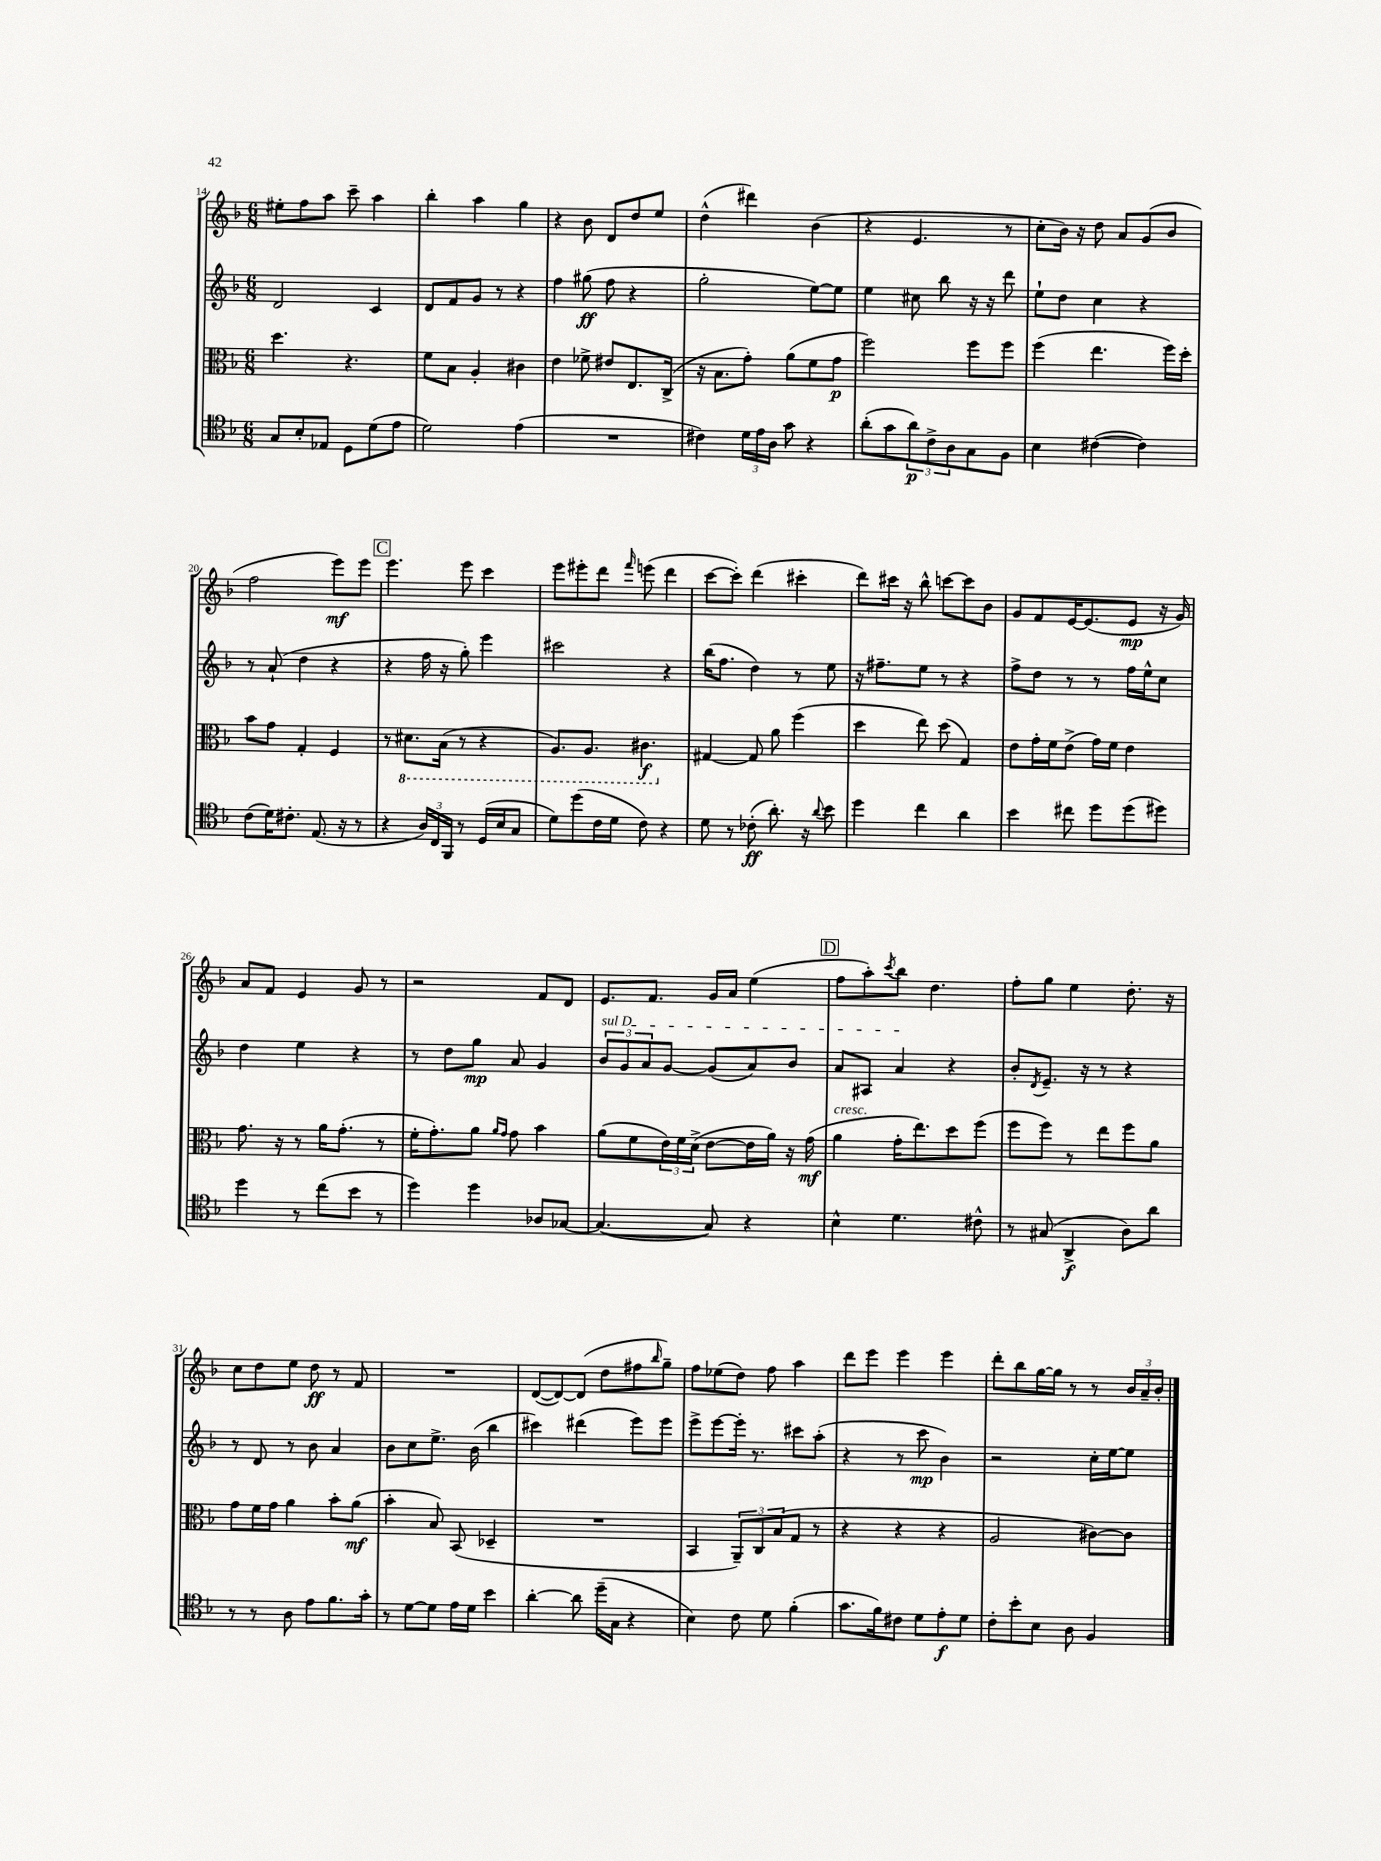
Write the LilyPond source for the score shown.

<<
\new StaffGroup <<
\new Staff = "s0" {
    \clef treble \key f \major \numericTimeSignature \time 6/8
    eis''8-. f''8 a''8 c'''8-- a''4 |
    bes''4-. a''4 g''4 |
    r4 bes'8 d'8 d''8 e''8 |
    d''4-^( dis'''4) bes'4( |
    r4 e'4. r8 |
    c''8-. bes'16) r16 d''8 a'8 g'8( bes'8 |
    f''2 e'''8\mf) e'''8 |
    \mark \markup { \box "C" } e'''4. e'''8 c'''4 |
    e'''8 eis'''8-. d'''8 \grace { f'''16 } e'''8( d'''4 |
    c'''8~ c'''8-.) d'''4( cis'''4-. |
    d'''8) cis'''16 r16 bes''8-^ c'''8~ c'''8 bes'8 |
    g'8 f'8 e'16~ e'8.( e'8\mp r16 g'16) |
    a'8 f'8 e'4 g'8 r8 |
    r2 f'8 d'8 |
    e'8. f'8. g'16 a'16 e''4( |
    \mark \markup { \box "D" } f''8 a''8-.) \acciaccatura { c'''8 } bes''8 d''4. |
    f''8-. g''8 e''4 d''8.-. r16 |
    c''8 d''8 e''8 d''8\ff r8 f'8 |
    R2. |
    d'8~( d'8~) d'8( d''8 fis''8 \grace { bes''16 } g''8--) |
    f''8 ees''8( d''8) f''8 a''4 |
    d'''8 e'''8 e'''4 e'''4 |
    d'''8-. bes''8 g''16~ g''16 r8 r8 \tuplet 3/2 { bes'16 a'16-- bes'16-. } \bar "|." |
}
\new Staff = "s1" {
    \clef treble \key f \major \numericTimeSignature \time 6/8
    d'2 c'4 |
    d'8 f'8 g'8 r8 r4 |
    f''4 gis''8\ff( f''8 r4 |
    g''2-. e''8~) e''8 |
    e''4 cis''8 bes''8 r16 r16 d'''8 |
    e''8-! d''8 c''4 r4 |
    r8 a'8-!( d''4 r4 |
    \mark \markup { \box "C" } r4 f''16 r16 g''8-.) e'''4 |
    cis'''2 r4 |
    bes''16( f''8. d''4) r8 e''8 |
    r16 fis''8.-- e''8 r8 r4 |
    f''8-> d''8 r8 r8 f''16 e''16-^ c''8 |
    d''4 e''4 r4 |
    r8 d''8 g''8\mp a'8 g'4 |
    \tuplet 3/2 { \once \override TextSpanner.bound-details.left.text = \markup { \italic "sul D" } bes'8\startTextSpan g'8 a'8 } g'8~ g'8( a'8) bes'8 |
    \mark \markup { \box "D" } a'8 ais8 a'4\stopTextSpan r4 |
    bes'8-. \acciaccatura { d'8 } e'8.-- r16 r8 r4 |
    r8 d'8 r8 bes'8 a'4 |
    bes'8 c''8 e''8.-> bes'16( bes''4 |
    cis'''4) dis'''4( e'''8) e'''8 |
    e'''8-> e'''8~ e'''16-. r8. cis'''8 a''8-.( |
    r4 r8 c'''8\mp bes'4) |
    r2 c''16-. e''16~ e''8 \bar "|." |
}
\new Staff = "s2" {
    \clef alto \key f \major \numericTimeSignature \time 6/8
    d''4. r4. |
    f'8 bes8 a4-. cis'4 |
    e'4 fes'8-> eis'8 e8. c16->( |
    r16 bes8. g'8-.) a'8( f'8 g'8\p |
    f''2) f''8 f''8 |
    f''4( e''4. f''16) d''16-. |
    bes'8 g'8 g4-. f4 |
    \mark \markup { \box "C" } r8 \ottava #-1 dis8. bes,16( r8 r4 |
    a,8.) a,8. cis4.\f \ottava #0 |
    gis4~ gis8 a'8 f''4( |
    d''4 e''8) d''8( g4) |
    e'8 g'16-. f'16 e'8->( g'16) f'16 e'4 |
    g'8. r16 r8 a'16 g'8.-.( r8 |
    f'16-. g'8.-.) a'8 \grace { a'16 g'16 } g'8 bes'4 |
    a'8( f'8 \tuplet 3/2 { e'16) f'16 d'16->( } e'8~ e'16 a'16) r16 g'16\mf( |
    \mark \markup { \box "D" } a'4^\markup { \italic "cresc." } g'16-. e''8.) d''8 f''8( |
    f''8 f''8) r8 e''8 f''8 a'8 |
    g'8 f'16 g'16 a'4 bes'8-. a'8\mf( |
    bes'4-. bes8) bes,8( des4-- |
    R2. |
    bes,4 \tuplet 3/2 { a,8--) c8 bes8( } g8 r8 |
    r4 r4 r4 |
    a2 cis'8~) cis'8 \bar "|." |
}
\new Staff = "s3" {
    \clef tenor \key f \major \numericTimeSignature \time 6/8
    g8 bes8-. ees8 d8 d'8( e'8 |
    d'2) e'4( |
    R2. |
    cis'4) \tuplet 3/2 { d'16 e'16 a16 } g'8 r4 |
    a'8-.( g'8 \tuplet 3/2 { a'8\p) c'8-> a8 } g8 f8 |
    bes4 cis'4~( cis'4) |
    c'8( d'16) cis'8.-. e8.( r16 r8 |
    \mark \markup { \box "C" } r4 \tuplet 3/2 { a16) c16 f,16 } r8 d16( bes16 g8 |
    d'8) d''8( c'16 d'16 c'8) r4 |
    d'8 r8 ces'8-.\ff( a'8.-.) r16 \appoggiatura { a'8 } bes'8 |
    d''4 c''4 a'4 |
    bes'4 cis''8 d''8 d''8( dis''8) |
    d''4 r8 c''8( bes'8 r8 |
    d''4) d''4 aes8 ges8~ |
    ges4.~( ges8) r4 |
    \mark \markup { \box "D" } bes4-^ d'4. cis'8-^ |
    r8 gis8( a,4->\f a8) a'8 |
    r8 r8 a8 e'8 f'8. g'16-. |
    r8 d'8~ d'8 e'16 d'16 bes'4 |
    a'4~-. a'8 d''16--( g16 r4 |
    bes4) c'8 d'8 f'4-.( |
    g'8. f'16) cis'8 d'8 e'8-.\f d'8 |
    c'8-. bes'8-. bes8 a8 f4 \bar "|." |
}
>>
>>
\layout { \context { \Score currentBarNumber = #14 } }
